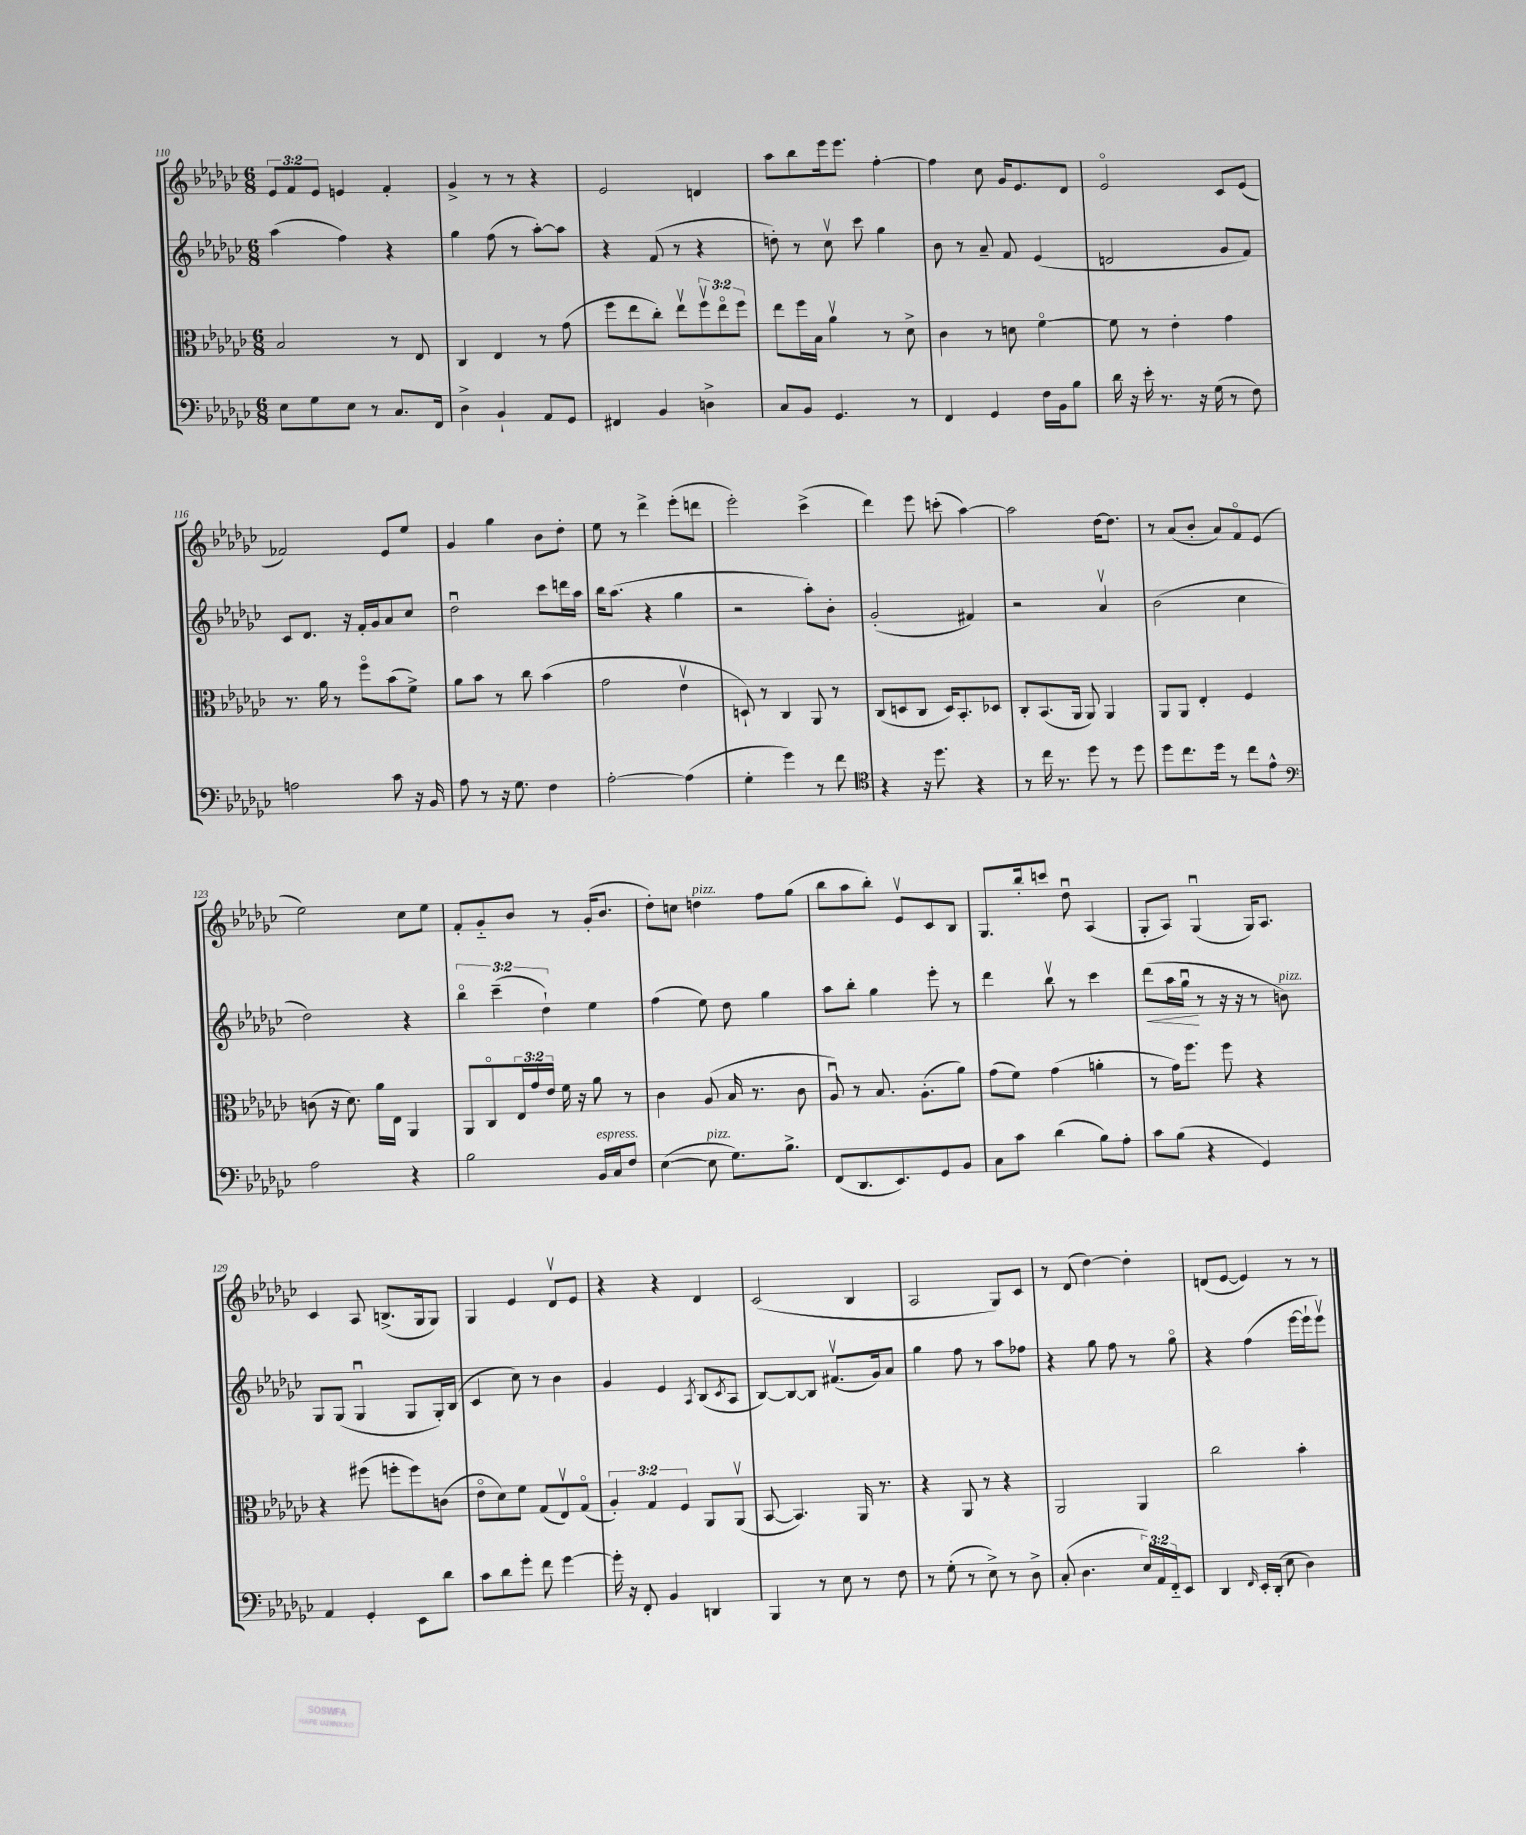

**kern	**kern	**kern	**dynam	**kern
*part4	*part3	*part2	*part2	*part1
*staff4	*staff3	*staff2	*staff2	*staff1
*clefF4	*clefC3	*clefG2	*	*clefG2
*k[b-e-a-d-g-c-]	*k[b-e-a-d-g-c-]	*k[b-e-a-d-g-c-]	*	*k[b-e-a-d-g-c-]
*M6/8	*M6/8	*M6/8	*	*M6/8
=110	=110	=110	=110	=110
8E-\L	2B-/	(4aa-\	.	12e-/L
.	.	.	.	12f/
8G-\	.	.	.	.
.	.	.	.	12e-/J
8E-\J	.	4ff\)	.	4en/
8r	.	.	.	.
8.C-/L	8r	4r	.	4f'/
.	8E-/	.	.	.
16FF/Jk	.	.	.	.
=111	=111	=111	=111	=111
4D-^\	4C-/	4gg-\	.	4g-^/
4BB-`/	4E-/	(8ff\	.	8r
.	.	8r	.	8r
8AA-/L	8r	[8aa-'\L)	.	4r
8GG-/J	(8g-\	8aa-\J]	.	.
=112	=112	=112	=112	=112
4FF#X/	8ff\L	4r	.	2e-/
.	8ee-\	.	.	.
4BB-/	8cc-'\J)	(8f/	.	.
.	8ee-v\L	8r	.	.
4Dn^\	12ffv\	4r	.	4dn/
.	12ee-\	.	.	.
.	12ff\J	.	.	.
=113	=113	=113	=113	=113
8C-/L	8ee-\L	8ddn'\)	.	8aa-\L
8BB-/J	16ff\L	8r	.	8bb-\
.	16B-\JJ	.	.	.
4.GG-/	4a-v\	8cc-v\	.	16eee-\k
.	.	.	.	8.eee-\J
.	.	8ccc-\	.	.
.	8r	4gg-\	.	[4ff'\
8r	8d-^\	.	.	.
=114	=114	=114	=114	=114
4FF/	4c-\	8b-\	.	4ff\]
.	.	8r	.	.
4GG-/	8r	8a-~/	.	8cc-\
.	8dn\	8f/	.	16g-/KL
.	.	.	.	8.e-/
16F\LL	[4f\	(4e-/	.	.
16BB-\J	.	.	.	.
8B-\J	.	.	.	8d-/J
=115	=115	=115	=115	=115
16d-\	8f\]	2dn/	.	2e-/
16r	.	.	.	.
16e-'\	8r	.	.	.
8.r	.	.	.	.
.	4e-'\	.	.	.
16r	.	.	.	.
(16G-\	.	.	.	.
8r	4g-\	8g-/L	.	8c-/L
8F\)	.	8f/J)	.	(8e-/J
!!LO:LB:g=z
=116	=116	=116	=116	=116
2An\	8.r	8c-/L	.	2f-X/)
.	.	8.d-/J	.	.
.	16a-\	.	.	.
.	8r	.	.	.
.	.	16r	.	.
.	8ff\L	16f'/LL	.	.
.	.	16g-/J	.	.
8c-\	(8b-\	8a-/	.	8e-/L
16r	8f^\J)	8cc-/J	.	8ee-/J
16BB-/	.	.	.	.
=117	=117	=117	=117	=117
8A-\	8a-\L	2dd-u\	.	4g-/
8r	8b-\J	.	.	.
16r	8r	.	.	4gg-\
8.G-\	.	.	.	.
.	8cc-\	.	.	.
4F\	(4b-\	8ccc-\L	.	8b-\L
.	.	16dddn\L	.	8dd-'\J
.	.	16aa-\JJ	.	.
=118	=118	=118	=118	=118
[2A-'\	2g-\	16bb-\KL	.	8ee-\
.	.	(8.aa-\J	.	.
.	.	.	.	8r
.	.	4r	.	4ddd-^\
(4A-\]	4e-v\	4gg-\	.	(8eee-'\L
.	.	.	.	8dddn\J
=119	=119	=119	=119	=119
4G-'\	8Dn`/)	2r	.	2eee-'\)
.	8r	.	.	.
4g-\)	4C-/	.	.	.
8r	8AA-/	8aa-'\L)	.	(4ccc-^\
8f\	8r	8b-'\J	.	.
=120	=120	=120	=120	=120
*clefC4	*	*	*	*
4r	(8C-/L	(2g-'/	.	4ddd-\)
.	8Dn/	.	.	.
16r	8C-/J	.	.	8eee-\
8.dd-\	.	.	.	.
.	16D/KL)	.	.	(8cccn'\
.	8.BB-'/	.	.	.
4r	.	4f#X/)	.	[4aa-\)
.	8D-X/J	.	.	.
=121	=121	=121	=121	=121
8r	8C-'/L	2r	.	2aa-\]
16cc-\	(8.BB-/	.	.	.
8.r	.	.	.	.
.	16AA-/Jk	.	.	.
8dd-\	8AA-/)	.	.	.
8r	4AA-/	4a-v/	.	[16dd-\KL
.	.	.	.	8.dd-\J]
8dd-\	.	.	.	.
=122	=122	=122	=122	=122
8dd-\L	8AA-/L	(2b-\	.	8r
8.cc-\	8AA-/J	.	.	(8a-/L
.	4E-'/	.	.	8b-'/J
16dd-\Jk	.	.	.	.
8r	.	.	.	8a-/L)
8cc-\L	4F/	4cc-\	.	8f/
8e-^^\J	.	.	.	(8e-/J
!!LO:LB:g=z
=123	=123	=123	=123	=123
*clefF4	*	*	*	*
2A-\	(8cn\	2dd-\)	.	2ee-\)
.	16r	.	.	.
.	8.d-\)	.	.	.
.	16a-\LL	.	.	.
.	16E-\JJ	.	.	.
4r	4AA-/	4r	.	8cc-\L
.	.	.	.	8ee-\J
=124	=124	=124	=124	=124
2B-\	8AA-/L	6bb-\	.	8f'/L
.	8C-/	.	.	8g-/
.	.	(6ccc-~\	.	.
.	24E-/L	.	.	8b-/J
.	24g-/	.	.	.
.	24e-/JJ	6dd-`\)	.	.
.	16f\	.	.	8r
.	16r	.	.	.
!LO:TX:a:i:t=espress.	!	!	!	!
16BB-/LL	8a-\	4ee-\	.	(16g-'/KL
16C-/J	.	.	.	8.b-/J
8F/J	8r	.	.	.
=125	=125	=125	=125	=125
([4E-\	4c-\	(4ff\	.	8dd-'\L)
.	.	.	.	8ccn\J
!	!	!	!	!LO:TX:a:i:t=pizz.
!LO:TX:a:i:t=pizz.	!	!	!	!
8E-\]	(8A-/	8ee-\)	.	4ddn\
8.G-\L)	16B-/	8dd-\	.	.
.	8.r	.	.	.
.	.	4gg-\	.	8ff\L
8.B-^\J	.	.	.	.
.	8c-\	.	.	(8gg-\J
=126	=126	=126	=126	=126
(8FF/L	8A-u/)	8aa-\L	.	8bb-\L
8.DD-/	8r	8bb-'\J	.	8aa-\
.	8.B-/	4gg-\	.	8bb-'\J)
8.EE-/)	.	.	.	.
.	.	.	.	8e-v/L
.	(8.A-'\L	.	.	.
8GG-/	.	8eee-'\	.	8c-/
8BB-/J	8a-\J)	8r	.	8B-/J
=127	=127	=127	=127	=127
8C-\L	(8g-\L	4ddd-\	.	8.G-/L
8c-\J	8f\J)	.	.	.
.	.	.	.	16bb-'/k
(4d-\	(4g-\	8bb-v\	.	8cccn/J
.	.	8r	.	8dd-u\
8B-\L)	4an'\	4ccc-\	.	(4A-/
8A-'\J	.	.	.	.
=128	=128	=128	=128	=128
!	!	!	!LO:HP:b	!
8c-\L	8r	(8ddd-\L	<	8G-'/L
(8B-\J	16g-\KL)	16aa-\L	.	8A-/J)
.	8.ff\J	16gg-u\JJ	.	.
4r	.	8r	[	(4G-u/
.	8ff\	16r	.	.
.	.	16r	.	.
4GG-/)	4r	8r	.	16G-/KL)
.	.	.	.	8.A-/J
!	!	!LO:TX:a:i:t=pizz.	!	!
.	.	8bn\)	.	.
!!LO:LB:g=z
=129	=129	=129	=129	=129
4AA-/	4r	8G-/L	.	4c-/
.	.	(8G-/J	.	.
4GG-'/	(8ff#X\	4G-u/	.	8A-/
.	8ffn'\L	.	.	(8.Bn^/L
8EE-\L	8ff\)	8G-/L	.	.
.	.	.	.	16G-/k
8d-\J	(8cn\J	16G-'/L)	.	8G-/J)
.	.	(16B-/JJ	.	.
=130	=130	=130	=130	=130
8c-\L	8e-\L	4c-/	.	4G-/
8d-\	8d-\)	.	.	.
8g-'\J	8f\J	8cc-\)	.	4e-/
8f\	(8G-/L	8r	.	.
[4g-\	8E-v/)	4b-\	.	8d-v/L
.	(8G-/J	.	.	8e-/J
=131	=131	=131	=131	=131
16g-'\]	6A-'/)	4g-/	.	4r
16r	.	.	.	.
8FF'/	.	.	.	.
.	6G-/	.	.	.
4BB-/	.	4e-/	.	4r
.	6F/	.	.	.
.	.	8qA-/	.	.
4DDn/	8AA-/L	(8B-/L	.	4d-/
.	.	8qc-/	.	.
.	(8AA-v/J	8A-/J	.	.
=132	=132	=132	=132	=132
4BBB-/	[8BB-/	[8B-/L)	.	(2c-/
.	4.BB-/])	8B-/_	.	.
8r	.	8B-/J]	.	.
8E-\	.	(8.f#Xv/L	.	.
8r	16AA-/	.	.	4B-/
.	8.r	16g-/k)	.	.
8F\	.	8a-/J	.	.
=133	=133	=133	=133	=133
8r	4r	4gg-\	.	2A-/
(8G-'\	.	.	.	.
8r	8AA-/	8ff\	.	.
8E-^\)	8r	8r	.	.
8r	4r	8aa-\L	.	8G-/L)
8D-^\	.	8ff-X\J	.	8c-/J
=134	=134	=134	=134	=134
(8C-'/	2AA-/	4r	.	8r
4.D-\	.	.	.	(8d-/
.	.	8gg-\	.	[4dd-\)
.	.	8ff\	.	.
24E-/LL)	4AA-/	8r	.	4dd-'\]
24AA-/	.	.	.	.
24FF/J	.	.	.	.
8EE-/J	.	8gg-\	.	.
=135	=135	=135	=135	=135
4DD-/	2cc-\	4r	.	(8dn/L
.	.	.	.	[8e-/J
16qqFF/	.	.	.	.
16EE-'/LL	.	(4ff\	.	4e-/])
(16DD-'/JJ	.	.	.	.
8E-\	.	.	.	.
4D-\)	4b-'\	[16eee-\LL	.	8r
.	.	16eee-`\J]	.	.
.	.	8eee-v\J)	.	8r
==	==	==	==	==
*-	*-	*-	*-	*-
